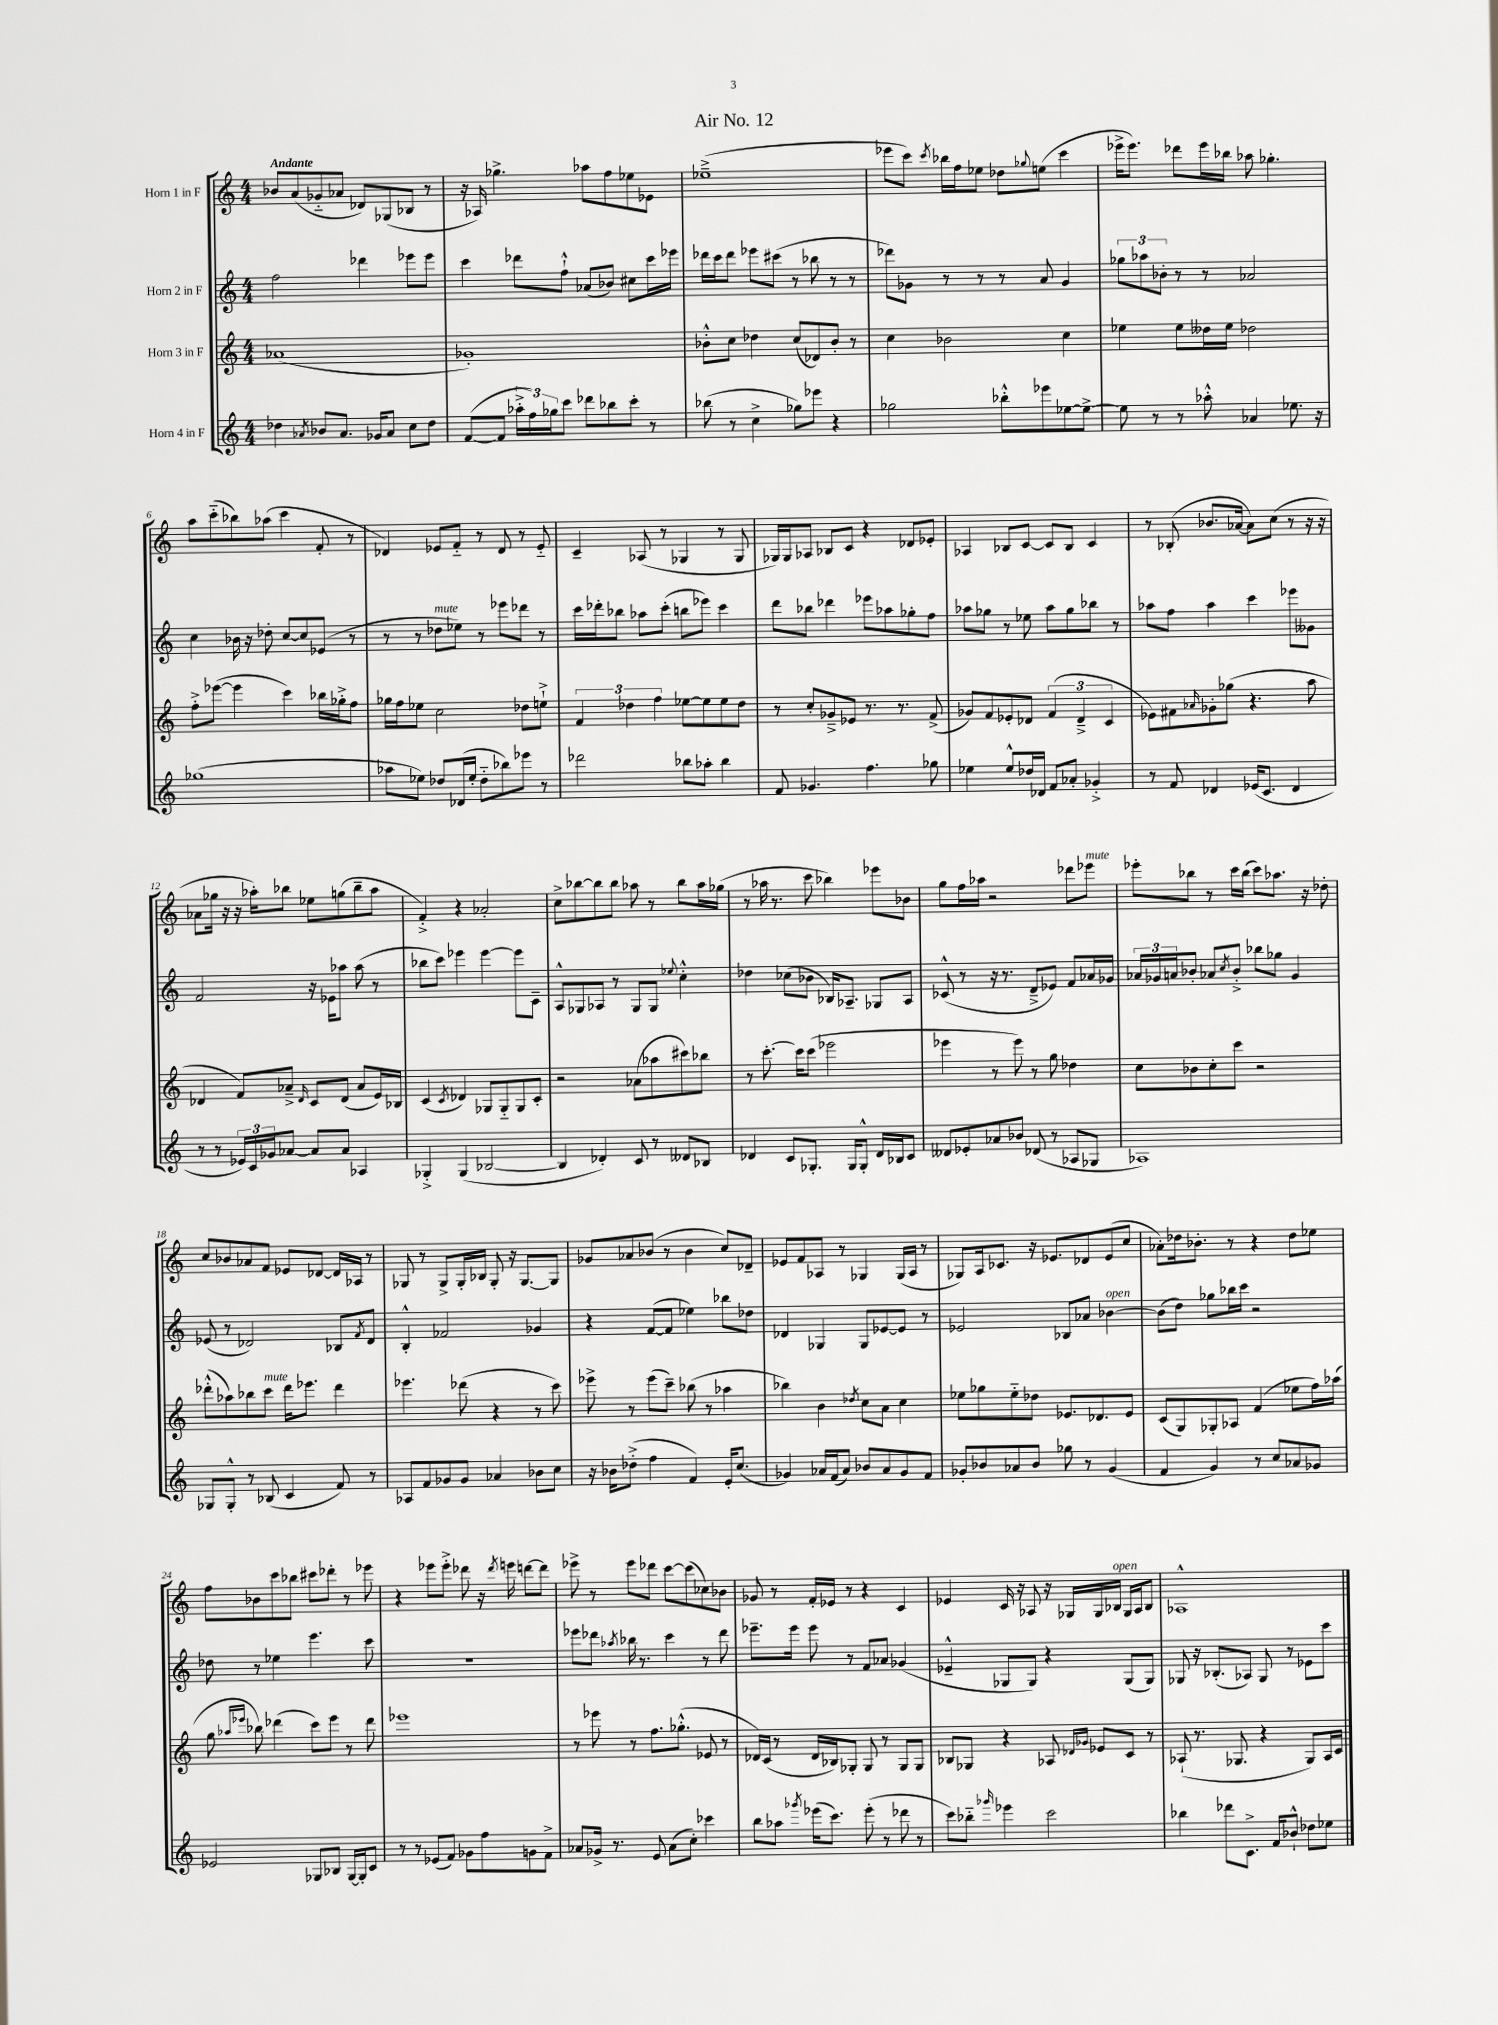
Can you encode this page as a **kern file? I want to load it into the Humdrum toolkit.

**kern	**kern	**kern	**kern
*part4	*part3	*part2	*part1
*staff4	*staff3	*staff2	*staff1
*I"Horn 4 in F	*I"Horn 3 in F	*I"Horn 2 in F	*I"Horn 1 in F
*clefG2	*clefG2	*clefG2	*clefG2
*k[]	*k[]	*k[]	*k[]
*M4/4	*M4/4	*M4/4	*M4/4
=1	=1	=1	=1
!	!	!	!LO:TX:a:B:t=Andante
4dd-X\	(1a-X	2ff\	8b-X/L
.	.	.	(8a/
8qa-X/	.	.	.
8b-X/L	.	.	8g-X/
8.a-/J	.	.	8a-X/J
.	.	4ddd-X\	8d-X/L)
16g-X/KL	.	.	.
8a-/J	.	.	(8G-X/
8cc\L	.	8eee-X\L	8B-X/J
8dd-\J	.	8eee-\J	8r
=2	=2	=2	=2
([8f/L	1g-X')	4ccc\	16r
.	.	.	16A-X/)
8f/J]	.	.	4.gg-X^\
24aa-X'^\LL	.	8ddd-X\L	.
24ff\)	.	.	.
24gg-X\J	.	.	.
8ccc\J	.	8ff`^^\J	.
8ddd-X\L	.	(8a-X/L	8aa-X\L
8bb-X\	.	8b-X/J)	8ff\
8ccc'\J	.	8cc#X\L	8ee-X\
8r	.	16ccc\L	8e-X\J
.	.	16eee-X\JJ	.
=3	=3	=3	=3
(8bb-X\	8b-X'^^\L	16ddd-X\LL	(1ee-X~^
.	.	16ccc\J	.
8r	8cc\J	8ddd-\J	.
4cc^\	4dd-X\	8eee-X\L	.
.	.	(8ccc#X\J	.
8gg-X\L)	(8cc/L	8r	.
8eee-X\J	8d-X/)	8bb-X\	.
4r	8b-'/J	8r	.
.	8r	8r	.
=4	=4	=4	=4
2gg-X\	4cc\	8ddd-X\L)	8eee-X\L
.	.	8g-X\J	8ccc\J)
.	.	.	8qccc/
.	2b-X\	8r	16bb-X\LL
.	.	.	16ff\J
.	.	8r	8ee-X\J
8bb-X'^^\L	.	8r	8dd-X\L
.	.	.	8qqgg-X/
8eee-X\	.	8a/	(8een\J
[8ee-X\	4cc\	4g-/	4ccc\
8ee-^\J_	.	.	.
=5	=5	=5	=5
8ee-\]	4ee-X\	12gg-X\L	16eee-X^\KL
.	.	.	8.eee-\J)
.	.	12aa-X\	.
8r	.	.	.
.	.	12b-X'\J	.
8r	8ee-\L	8r	8ddd-X\L
8aa-X'^^\	16dd--X\L	8r	16eee-\L
.	16ee-\JJ	.	16bb-X\JJ
4a-X/	2dd-X\	2a-X/	8aa-X\
.	.	.	4.gg-X'\
8.ee-X\	.	.	.
16r	.	.	.
!!LO:LB:g=z
=6	=6	=6	=6
(1gg-X	8ff'^\L	4cc\	8aa\L
.	([8eee-X\J	.	(8ccc\
.	4eee-\]	16b-X\	8bb-X\)
.	.	16r	.
.	.	8dd-X'\	(8aa-X\J
.	4ccc\)	[8cc/L	4ccc\
.	.	8cc/]	.
.	16bb-X\LL	(8e-X/J	8f'/
.	16gg-X'^\J	.	.
.	8ff\J	8r	8r
=7	=7	=7	=7
8aa-X\L	16gg-X\LL	8r	4d-X/)
.	16ff\J	.	.
8ee-X\J)	8ee-X\J	8r	.
!	!	!LO:TX:a:i:t=mute	!
8dd-X/L	2cc\	8dd-X\L	8e-X/L
(16d-X/L	.	8ee-X\J)	8f/J
16ee-'/JJ	.	.	.
8dd-\L	.	8r	8r
8bb-X\)	.	8eee-X\L	8d-/
8eee-X\J	8dd-X\L	8ddd-X\J	8r
8r	8een`^\J	8r	8e-/
=8	=8	=8	=8
2ddd-X\	6f/	16ccc\LL	4c~/
.	.	16ddd-X'\J	.
.	.	8bb-X\J	.
.	6dd-X\	.	.
.	.	8aa-X\L	(8A-X/
.	6ff\	.	.
.	.	(8ccc'\J	8r
8bb-X\L	[8ee-X\L	8bbn\L	4G-X/
8aa-X'\J	8ee-\]	8eee-X\J)	.
4bb-\	8ee-\	4ccc\	8r
.	8dd-\J	.	8G-/
=9	=9	=9	=9
8f/	8r	8ddd\L	16G-X/LL)
.	.	.	16G-/J
4.g-X/	8cc'/L	8bb-X\J	8A-X/J
.	8g-X~^/	4ddd-X\	8B-X/L
.	8e-X/J	.	8c/J
4.ff\	8.r	8eee-X\L	4r
.	.	8aa-X\	.
.	8.r	.	.
.	.	8gg-X'\	8d-X/L
8gg-X\	(8f^/	8ff\J	8e-X'/J
=10	=10	=10	=10
4ee-X\	8g-X/L)	8aa-X\L	4A-X/
.	8f/	8gg-X\J	.
8ee-^^/L	8e-X'/	8r	8B-X/L
16dd-X/L	8d-X/J	8ee-X\	[8c/J
16d-X/JJ	.	.	.
8f/L	(6f/	8aa-\L	8c/L]
8a-X'/J	.	8gg-\	8B-/J
.	6d-~^/	.	.
4g-X'^/	.	8bb-X\J	4c/
.	6c/	.	.
.	.	8r	.
=11	=11	=11	=11
8r	8e-X\L)	8aa-X\L	8r
8f/	8f#X\	8ff\J	(8B-X'/
.	16qqa-X/	.	.
4d-X/	8g-X'\	4aa-\	8.b-X/L
.	(8gg-X\J	.	.
.	.	.	[16a-X/Jk
(16e-X/KL	4.r	4ccc\	8a-\L])
8.c/J	.	.	.
.	.	.	(8cc\J
4d-/	.	8eee-X\L	8r
.	8aa\	8g--X\J	16r
.	.	.	16r
!!LO:LB:g=z
=12	=12	=12	=12
8r	4d-X/	2f/	8a-X\L
8r	.	.	16gg-X\Jk
.	.	.	16r
24e-X/LL)	8f/L)	.	16r
24c/	.	.	.
.	.	.	16aa-X'\KL)
24g-X/J	.	.	.
[8a-X/J	8a-X~^/J	.	8bb-X\J
.	16qqd-/	.	.
8a-/L]	8c/L	16r	8ee-X\L
.	.	16e-X\KL	.
8a-/J	(8d-/J	8aa-X\J	(8ggn\
4A-X/	8a-/L	(8aa-\	8bb-~\
.	16e/L)	8r	8aa-\J
.	16B-X/JJ	.	.
=13	=13	=13	=13
4G-X'^/	(4c/	8bb-X\L	4f'^/)
.	.	8ccc\J)	.
.	8qc/	.	.
(4G-/	4d-X/)	4eee-X\	4r
[2B-X/	8G-X/L	[4eee-\	2a-X'/
.	8G-/	.	.
.	8G-/	8eee-\L]	.
.	8c'/J	8c~\J	.
=14	=14	=14	=14
4B-/]	2r	8A^^/L	8cc^\L
.	.	8G-X/	[8bb-X\
4d-X'/)	.	8A-X/J	8bb-\]
.	.	8r	8bb-\J
8c/	(8a-X\L	8G-/L	8aa-X\
8r	8aa-X\	8G-/J	8r
.	.	8qqee-X/	.
8d--X/L	8ccc#X\)	4cc'^^\	8bb-\L
8B-X/J	8bb-X\J	.	16aa-\L
.	.	.	(16gg-X\JJ
=15	=15	=15	=15
4d-X/	8r	4dd-X\	8r
.	[8.ccc'\	.	16aa-X\
.	.	.	8.r
8c/L	.	(8cc-X\L	.
.	16ccc\KL]	.	.
8.G-X'/J	(8ccc\J	8b-X\J	8ccc\
.	2eee-X\	16B-X/KL)	4bb-X\)
16G-/KL	.	8.A-X~/J	.
8G-'^^/J	.	.	.
16d-/LL	.	8G-X/L	8eee-X\L
16B-X/J	.	.	.
8c/J	.	8A-/J	8b-X\J
=16	=16	=16	=16
8d--X/L	4eee-X\	(8c-X^^/	8gg\L
8e-X'/	.	8r	16ff\L
.	.	.	16aa-X\JJ
8a-X/	8r	16r	2r
.	.	8.r	.
8b-X/J	8eee-\)	.	.
(8d-X/	8r	8d~^/L	.
8r	8gg\	8e-X/J)	.
8A-X/L	4dd-X\	8f/L	8ddd-X\L
!	!	!	!LO:TX:a:i:t=mute
8G-X/J	.	16a-X/L	8eee-X\J
.	.	16g-X/JJ	.
=17	=17	=17	=17
1A-X)	8cc\L	24a-X/LL	8eee-X'\L
.	.	24g-X/	.
.	.	24an/J	.
.	8b-X\	8b-X'/J	8bb-X\J
.	8cc'\	8a-X/L	8r
.	.	8qcc/	.
.	8ccc\J	8b-'^/J	16ccc\LL
.	.	.	(16bb-\JJ
.	2r	8bb-X\L	8ccc\L)
.	.	8gg-X\J	8.aa-X\J
.	.	4g-/	.
.	.	.	16r
.	.	.	8dd-X'\
!!LO:LB:g=z
=18	=18	=18	=18
8G-X/L	(8ddd-X'^^\L	(8e-X/	8cc/L
8G-'^^/J	8aa-X\)	8r	8b-X/
8r	8bb-X\	2d-X/)	8a-X/
!	!LO:TX:a:i:t=mute	!	!
(8B-X/	8ccc\J	.	8f/J
4c/	16ddd-\KL	.	8e-X/L
.	8.eee-X\J	.	.
.	.	.	[8d-X/J
8f/)	4ddd-\	8B-X/L	16d-/LL]
.	.	.	16A-X/JJ
.	.	8qf/	.
8r	.	8d-/J	8r
=19	=19	=19	=19
8A-X/L	4.eee-X\	4B'^^/	8G-X/
8f/	.	.	8r
8g-X/	.	2f-X/	8G-^/L
8g-/J	(8ddd-X\	.	16G-'/L
.	.	.	16B-X/JJ
4a-X/	4r	.	8G-'/
.	.	.	16r
.	.	.	[8.G-/L
8b-X\L	8r	4g-X/	.
8cc\J	8ccc\)	.	8G-/J]
=20	=20	=20	=20
16r	8eee-X^\	4r	8g-X/L
16b-X\KL	.	.	.
(8dd-X'^\J	8r	.	8a-X/
4ff\	(8eee-\L	([8f/L	(8b-X/J
.	8ccc~\J)	8f/J]	8r
4f/)	(8bb-X\	4ee-X\)	4b-\
.	8r	.	.
16e'/KL	4aa-X\	8bb-X\L	8cc/L)
(8.cc/J	.	.	.
.	.	8dd-X\J	8d-X~/J
=21	=21	=21	=21
4g-X/)	4bb-X\)	4d-X/	8e-X/L
.	.	.	8f/
16a-X/LL	4b\	4G-X/	8A-X/J
(16f/J	.	.	.
8a-/J)	.	.	8r
.	8qdd-X/	.	.
8b-X/L	8cc\L	8G-/L	4G-X/
8a-/	8a\J	[8e-X/	.
8g-/	4cc\	8e-/J]	(16G-/LL
.	.	.	16A-/JJ
8f/J	.	8r	8r
=22	=22	=22	=22
8g-X'/L	8ee-X\L	2e-X/	8G-X/L)
8b-X/	8gg-X\	.	16A/k
.	.	.	8.c-X/J
8a-X/	8ee-\	.	.
8b-/J	8dd-X\J	.	16r
.	.	.	8.e-X/L
8gg-X\	8.e-X/L	8B-X/L	.
8r	.	8a-X/J	8d-X/
.	8.d-X/	.	.
!	!	!LO:TX:a:i:t=open	!
(4g-/	.	[4b-X\	(8e-/
.	8e-/J	.	8cc/J
=23	=23	=23	=23
4f/	(8c/L	(8b-\L]	8a-X'\L)
.	8G/)	8dd\J)	16dd-X\k
.	.	.	8.b-X'\J
4g/)	8G-X'/	8gg-X\L	.
.	8A-X/J	16bb-X\L	8r
.	.	16ccc\JJ	.
8r	(4f/	2r	4r
8cc/L	.	.	.
8a-X/	8ee-X\L	.	8dd-\L
8g-X/J	16ff\L)	.	8ee-X\J
.	(16aa-X\JJ	.	.
!!LO:LB:g=z
=24	=24	=24	=24
2e-X/	8gg\	8dd-X\	8ff\L
.	16qqaa-X/LL	.	.
.	16qqeee-X/JJ	.	.
.	8bb-X\)	8r	8b-X\
.	(4ddd-X\	4ee-X\	8ccc\
.	.	.	8bb-X\J
8G-X/L	8ccc\L)	4.eee\	8ccc#X\L
8B-X/J	8eee-\J	.	8ddd-X'\J
[16G-/LL	8r	.	8r
16G-'/J]	.	.	.
8c/J	8ddd-\	8ccc\	8eee-X\
=25	=25	=25	=25
8r	1eee-X	1r	4r
8r	.	.	.
(8e-X/L	.	.	8eee-X\L
8f/J)	.	.	8eee-'^\J
8g-X\L	.	.	8ddd-X\
8ff\	.	.	16r
.	.	.	8qddd-/
.	.	.	16eeen\
8gn\	.	.	[8dddn\L
8f^\J	.	.	8ddd\J]
=26	=26	=26	=26
8a-X/L	8r	8eee-X\L	8eee-X^\
16g-X^/Jk	8eee-X\	8ddd-X\J	8r
8.r	.	.	.
.	.	8qaa-X/	.
.	8r	16bb-X\	8eee-\L
.	.	8.r	.
8e/	8.ff\L	.	8ddd-X\J
(8a-\L	.	4ccc\	[8ccc\L
.	(8.gg-X'^^\J	.	.
8cc'\J)	.	.	(8ccc\]
4ccc-X\	8e-X/	8r	8cc-X\)
.	8r	8ddd-\	8b-X\J
=27	=27	=27	=27
8bb\L	16d-X/LL)	8.eee-X~\L	8g-X/
.	(16c/JJ	.	.
8aa-X\J	8r	.	8r
.	.	16eee-\Jk	.
8qggg-X/	.	.	.
(16eee-X\KL	16d-/LL	8eee-\	16f'/LL
8.ccc\J)	16B-X/J)	.	16e-X/JJ
.	8G-X'/J	8r	8r
(8eee-'\	8G-/	8f/L	4r
8r	8r	8a-X/J	.
8ddd-X\	8G-/L	(4g-X/	4c/
8r	8G-/J	.	.
=28	=28	=28	=28
8ccc\L)	8B-X/L	4e-X~^^/	4e-X/
8bb-X\J	8G-X/J	.	.
16qqggg-X/	.	.	.
4eee-X\	4r	8G-X/L	16c/
.	.	.	16r
.	.	8G-/J)	8A-X/
2ccc\	8A-X/	4r	16r
.	.	.	16G-X/LL
.	16qqd-X/LL	.	.
.	16qqg-X/JJ	.	.
.	8e-X/L	.	16G-/
!	!	!	!LO:TX:a:i:t=open
.	.	.	16B-X/JJ
.	8c/J	(8G-/L	16G-/LL
.	.	.	16A-/J
.	8r	8G-/J)	8B-/J
=29	=29	=29	=29
4bb-X\	(8A-X`/	8G-X/	1A-X^^
.	8.r	16r	.
.	.	(8.B-X'/L	.
8ddd-X\L	.	.	.
.	8.G-X/	.	.
8.c^\J	.	8A-X/J)	.
.	4r	8G-/	.
16f/KL	.	.	.
8b-X`^^/J	.	8r	.
8dd-X\L	8G-/L)	8e-X\L	.
8ee-X\J	16A-/L	8ccc\J	.
.	16c/JJ	.	.
==	==	==	==
*-	*-	*-	*-
